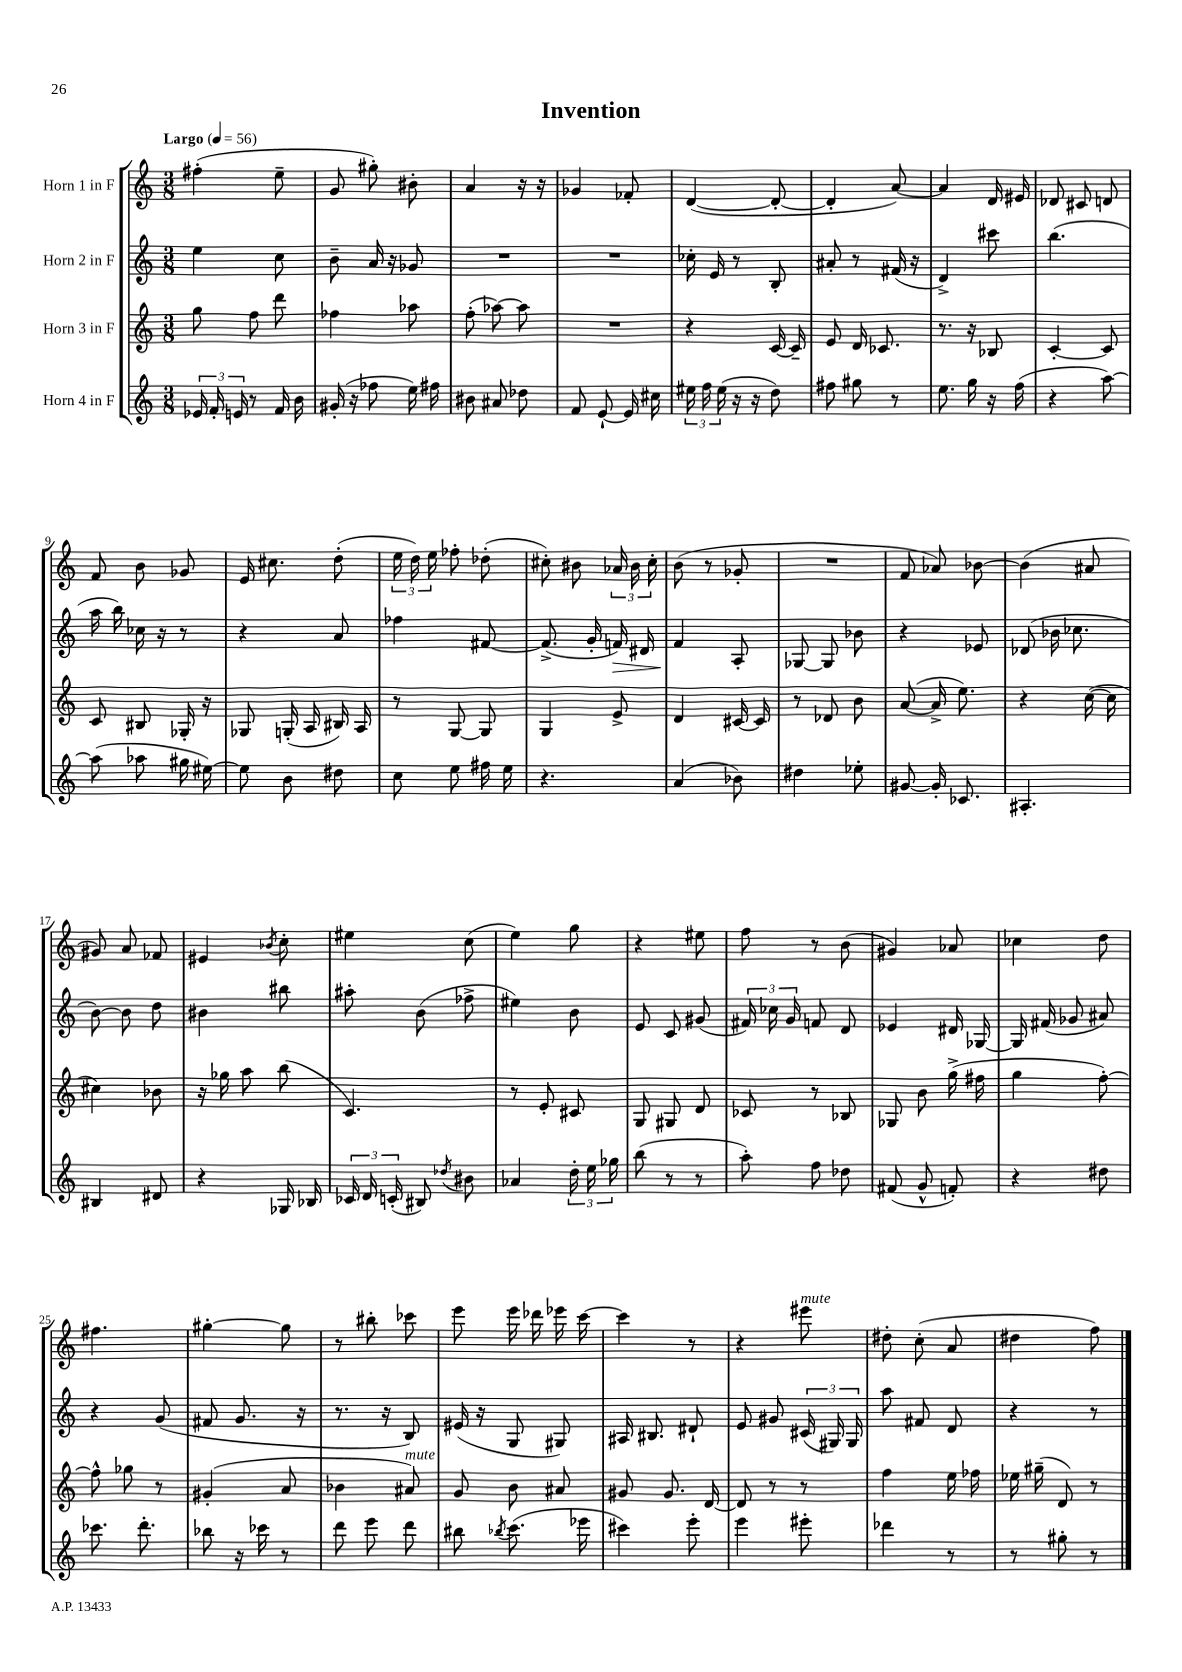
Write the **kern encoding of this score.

**kern	**kern	**kern	**kern
*staff4	*staff3	*staff2	*staff1
*clefG2	*clefG2	*clefG2	*clefG2
*k[]	*k[]	*k[]	*k[]
*M3/8	*M3/8	*M3/8	*M3/8
*MM56	*MM56	*MM56	*MM56
24e-/	8gg\	4ee\	(4ff#'\
24f'/	.	.	.
24e/	.	.	.
8r	8ff\	.	.
16f/	8ddd\	8cc\	8ee~\
16b\	.	.	.
=	=	=	=
(16g#'/	4ff-\	8b~\	8g/
16r	.	.	.
8ff-\	.	16a/	8gg#'\)
.	.	16r	.
16ee\)	8aa-\	8g-/	8b#'\
16ff#\	.	.	.
=	=	=	=
8b#\	(8ff'\	4.r	4a/
8a#/	[8aa-\)	.	.
8dd-\	8aa-\]	.	16r
.	.	.	16r
=	=	=	=
8f/	4.r	4.r	4g-/
[8e`/	.	.	.
16e/]	.	.	8f-'/
16cc#\	.	.	.
=	=	=	=
24ee#\	4r	16cc-'\	([4d/
24ff\	.	.	.
.	.	16e/	.
(24ee#\	.	.	.
16r	.	8r	.
16r	.	.	.
8dd\)	[16c/	8B'/	8d'/_
.	16c~/]	.	.
=	=	=	=
8ff#\	8e/	8a#'/	4d'/]
8gg#\	16d/	8r	.
.	8.c-/	.	.
8r	.	(16f#/	[8a/)
.	.	16r	.
=	=	=	=
8.ee\	8.r	4d^/)	4a/]
16gg\	16r	.	.
16r	8B-/	8ccc#\	16d/
(16ff\	.	.	16e#/
=	=	=	=
4r	[4c'/	(4.bb\	8d-/
.	.	.	8c#/
[8aa\)	8c/]	.	8d/
=	=	=	=
(8aa\]	8c/	16aa\	8f/
.	.	16bb\)	.
8aa-\	8B#/	16cc-\	8b\
.	.	16r	.
16gg#\	16G-'/	8r	8g-/
[16ee#\)	16r	.	.
=	=	=	=
8ee#\]	8G-/	4r	16e/
.	.	.	8.cc#\
8b\	(16G'/	.	.
.	16A/	.	.
8dd#\	16B#/)	8a/	(8dd'\
.	16A/	.	.
=	=	=	=
8cc\	8r	4ff-\	24ee\
.	.	.	24dd\)
.	.	.	24ee\
8ee\	[8G/	.	8ff-'\
16ff#\	8G/]	[8f#/	(8dd-'\
16ee\	.	.	.
=	=	=	=
4.r	4G/	(8.f#^/]	8cc#'\)
.	.	.	8b#\
.	.	16g'/	.
.	8e^/	16f/)	24a-/
.	.	.	24b#\
.	.	16d#/	.
.	.	.	24cc#'\
=	=	=	=
(4a/	4d/	4f/	(8b\
.	.	.	8r
8b-\)	[16c#/	8A'/	8g-'/
.	16c#/]	.	.
=	=	=	=
4dd#\	8r	[8G-/	4.r
.	8d-/	8G-/]	.
8ee-'\	8b\	8b-\	.
=	=	=	=
[8g#/	([8a/	4r	8f/
16g#'/]	16a^/]	.	8a-/)
8.c-/	8.ee\)	.	.
.	.	8e-/	[8b-\
=	=	=	=
4.A#'/	4r	(8d-/	(4b-\]
.	.	16b-\	.
.	.	8.cc-\	.
.	([16cc\	.	8a#/
.	16cc\]	.	.
=	=	=	=
4B#/	4cc#\)	[8b\)	8g#/)
.	.	8b\]	8a/
8d#/	8b-\	8dd\	8f-/
=	=	=	=
4r	16r	4b#\	4e#/
.	16gg-\	.	.
.	8aa\	.	.
.	.	.	8qb-/
16G-/	(8bb\	8bb#\	8cc'\
16B-/	.	.	.
=	=	=	=
24c-/	4.c/)	8aa#'\	4ee#\
24d/	.	.	.
(24c'/	.	.	.
8B#/)	.	(8b\	.
8qdd-/	.	.	.
8b#\	.	8ff-^\	(8cc\
=	=	=	=
4a-/	8r	4ee#\)	4ee\)
.	8e'/	.	.
24dd'\	8c#/	8b\	8gg\
24ee\	.	.	.
24gg-\	.	.	.
=	=	=	=
(8bb\	8G/	8e/	4r
8r	8G#/	8c/	.
8r	8d/	(8g#/	8ee#\
=	=	=	=
8aa'\)	8c-/	24f#/)	8ff\
.	.	24cc-\	.
.	.	24g/	.
8ff\	8r	8f/	8r
8dd-\	8B-/	8d/	(8b\
=	=	=	=
(8f#/	8G-/	4e-/	4g#/)
8g^^/	8b\	.	.
8f'/)	(16gg^\	16d#/	8a-/
.	16ff#\	[16G-/	.
=	=	=	=
4r	4gg\	16G-/]	4cc-\
.	.	(16f#/	.
.	.	8g-/	.
8dd#\	[8ff'\)	8a#/)	8dd\
=	=	=	=
8.ccc-\	8ff^^\]	4r	4.ff#\
.	8gg-\	.	.
8.ddd'\	.	.	.
.	8r	(8g/	.
=	=	=	=
8bb-\	(4g#'/	8f#/	[4gg#'\
16r	.	8.g/	.
16ccc-\	.	.	.
8r	8a/	.	8gg#\]
.	.	16r	.
=	=	=	=
8ddd\	4b-\	8.r	8r
8eee\	.	.	8bb#'\
.	.	16r	.
8ddd\	8a#/)	8B/)	8ccc-\
=	=	=	=
8bb#\	8g/	(16e#/	8eee\
.	.	16r	.
8qbb-/	.	.	.
(8.ccc\	8b\	8G/	16eee\
.	.	.	16ddd-\
.	8a#/	8G#/)	16eee-\
16eee-\	.	.	[16ccc\
=	=	=	=
4ccc#\)	8g#/	16A#/	4ccc\]
.	.	8.B#/	.
.	8.g#/	.	.
8eee'\	.	8d#`/	8r
.	[16d/	.	.
=	=	=	=
4eee\	8d/]	8e/	4r
.	8r	8g#/	.
8eee#'\	8r	(24c#/	8eee#\
.	.	24G#/)	.
.	.	24G#/	.
=	=	=	=
4ddd-\	4ff\	8aa\	8dd#'\
.	.	8f#/	(8cc'\
8r	16ee\	8d/	8a/
.	16ff-\	.	.
=	=	=	=
8r	16ee-\	4r	4dd#\
.	(16gg#~\	.	.
8gg#'\	8d/)	.	.
8r	8r	8r	8ff\)
==	==	==	==
*-	*-	*-	*-
